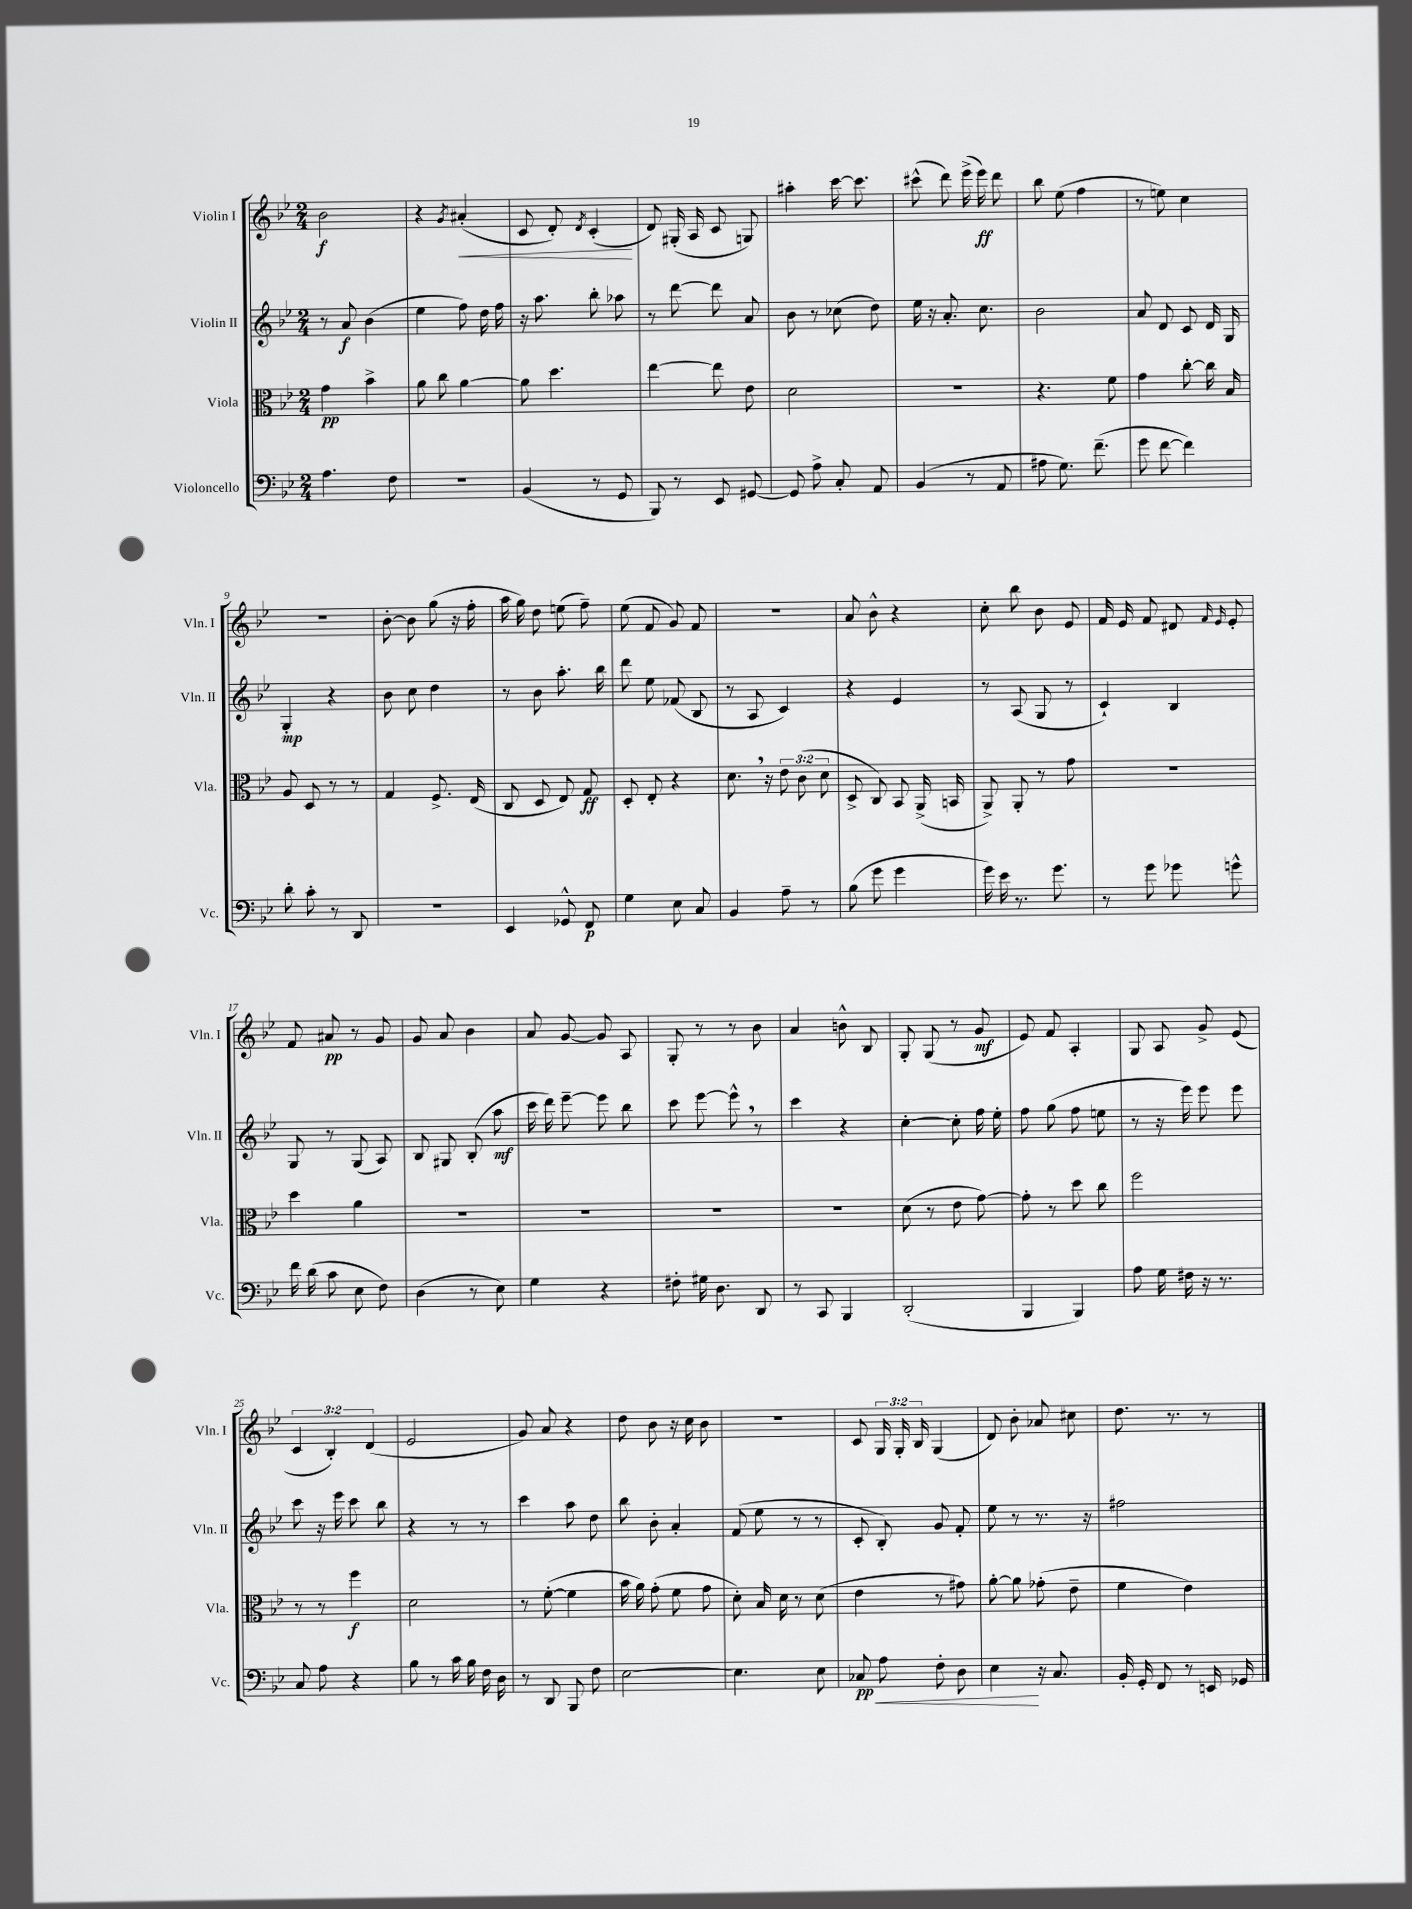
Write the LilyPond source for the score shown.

<<
\new StaffGroup <<
\new Staff = "s0" \with { instrumentName = "Violin I" shortInstrumentName = "Vln. I" } {
    \clef treble \key bes \major \numericTimeSignature \time 2/4 \override Staff.TupletNumber.text = #tuplet-number::calc-fraction-text
    \autoBeamOff bes'2\f |
    r4 \acciaccatura { g'8 } ais'4-.\<( |
    c'8 d'8-.) \acciaccatura { d'8 } c'4-.\!( |
    d'8) gis16-.( a16 c'8 g8) |
    ais''4-. c'''16~ c'''8. |
    cis'''8-^( d'''8) ees'''16->( ees'''16\ff) d'''8 |
    bes''8 ees''8( f''4 |
    r8 e''8) c''4 |
    R2 |
    bes'8~-. bes'8 g''8( r16 f''16-. |
    a''16 g''16) d''8 e''8( f''8--) |
    ees''8( f'8 g'8) f'8 |
    R2 |
    a'8 bes'8-^ r4 |
    c''8-. bes''8 bes'8 ees'8 |
    f'16 ees'16 f'8 dis'8 \grace { f'16 ees'16 } ees'8-. |
    f'8 ais'8\pp r8 g'8 |
    g'8 a'8 bes'4 |
    a'8 g'8~ g'8 a8 |
    g8-. r8 r8 bes'8 |
    a'4 b'8-^ bes8 |
    g8-. g8( r8 g'8\mf |
    ees'8) f'8 a4-. |
    g8 a8 g'8-> ees'8( |
    \tuplet 3/2 { c'4 bes4-.) d'4( } |
    ees'2 |
    g'8) a'8 r4 |
    d''8 bes'8 r16 c''16 bes'8 |
    r2 |
    c'8 \tuplet 3/2 { g16 g16-. bes16 } g4( |
    d'8) bes'8-. aes'8 cis''8 |
    d''8. r8. r8 \bar "|." |
}
\new Staff = "s1" \with { instrumentName = "Violin II" shortInstrumentName = "Vln. II" } {
    \clef treble \key bes \major \numericTimeSignature \time 2/4
    \autoBeamOff r8 a'8\f bes'4( |
    ees''4 f''8) d''16 f''16 |
    r16 a''8. bes''8-. aes''8 |
    r8 d'''8~ d'''8 a'8 |
    bes'8 r8 ces''8( d''8) |
    ees''16 r16 a'8.-. c''8. |
    bes'2 |
    a'8 d'8 c'8 d'16 g16 |
    g4-.\mp r4 |
    bes'8 c''8 d''4 |
    r8 bes'8 a''8.-. bes''16 |
    d'''8 ees''8 fes'8( bes8 |
    r8 a8 c'4) |
    r4 ees'4 |
    r8 a8( g8 r8 |
    c'4-!) bes4 |
    g8 r8 g8( a8) |
    bes8 gis8 bes8-.( a''8\mf |
    c'''16 d'''16) ees'''8~-- ees'''8 bes''8 |
    c'''8 ees'''8~ ees'''8-^ \breathe r8 |
    c'''4 r4 |
    c''4~-. c''8-. f''16 ees''16-. |
    f''8 g''8( f''8 e''8 |
    r8 r16 ees'''16) ees'''8 ees'''8 |
    c'''8 r16 ees'''16 c'''8 bes''8 |
    r4 r8 r8 |
    c'''4 a''8 d''8 |
    bes''8 bes'8-. a'4-. |
    f'8( ees''8 r8 r8 |
    c'8-. bes8-.) g'8 f'8-. |
    ees''8 r8 r8. r16 |
    fis''2 \bar "|." |
}
\new Staff = "s2" \with { instrumentName = "Viola" shortInstrumentName = "Vla." } {
    \clef alto \key bes \major \numericTimeSignature \time 2/4 \override Staff.TupletNumber.text = #tuplet-number::calc-fraction-text
    \autoBeamOff g'4\pp bes'4-> |
    a'8 c''8 a'4~ |
    a'8 d''4. |
    ees''4~ ees''8 ees'8 |
    d'2 |
    R2 |
    r4. f'8 |
    g'4 c''8~-. c''16 bes16 |
    a8 d8 r8 r8 |
    g4 f8.-> ees16( |
    c8 d8 ees8) g8\ff |
    d8-. ees8-. r4 |
    d'8. \breathe r16 \tuplet 3/2 { ees'8 c'8( d'8 } |
    d8-> c8) bes,8 a,16->( b,16 |
    a,8->) a,8-. r8 g'8 |
    r2 |
    d''4 a'4 |
    R2 |
    R2 |
    R2 |
    R2 |
    d'8( r8 ees'8 g'8~) |
    g'8-. r8 d''8 c''8 |
    f''2 |
    r8 r8 f''4\f |
    d'2 |
    r8 f'8~-.( f'4 |
    bes'16 a'16) g'8-.( f'8 g'8 |
    d'8-.) bes16 d'16 r8 d'8( |
    ees'4 r8 gis'8) |
    a'8~-. a'8 ges'8-.( ees'8-- |
    f'4 ees'4) \bar "|." |
}
\new Staff = "s3" \with { instrumentName = "Violoncello" shortInstrumentName = "Vc." } {
    \clef bass \key bes \major \numericTimeSignature \time 2/4
    \autoBeamOff a4. f8 |
    R2 |
    bes,4( r8 g,8 |
    bes,,8) r8 ees,8 gis,8~ |
    gis,8 a8-> c8-. a,8 |
    bes,4( r8 a,8 |
    ais8 g8.) f'8.--( |
    g'8 f'8~ f'4) |
    d'8-. c'8-. r8 d,8 |
    R2 |
    ees,4 ges,8-^ f,8\p |
    g4 ees8 c8 |
    bes,4 a8-- r8 |
    bes8( g'8 g'4 |
    g'16) ees'16 r8. g'8. |
    r8 g'8 ges'8 g'8-^ |
    f'16 d'16( c'8 ees8 f8) |
    d4( r8 ees8) |
    g4 r4 |
    fis8-. gis16 d8. d,8 |
    r8 c,8 bes,,4 |
    d,2-.( |
    bes,,4 bes,,4) |
    a8 g16 fis16 r16 r8. |
    c8 a8 r4 |
    bes8 r8 c'16 bes16 f16 d16 |
    r8 d,8 bes,,8 f8 |
    ees2~ |
    ees4. ees8 |
    ces8\pp\< a8 f8-. d8 |
    ees4\! r16 c8. |
    bes,16-. g,16-. f,8 r8 e,16 ges,16 \bar "|." |
}
>>
>>
